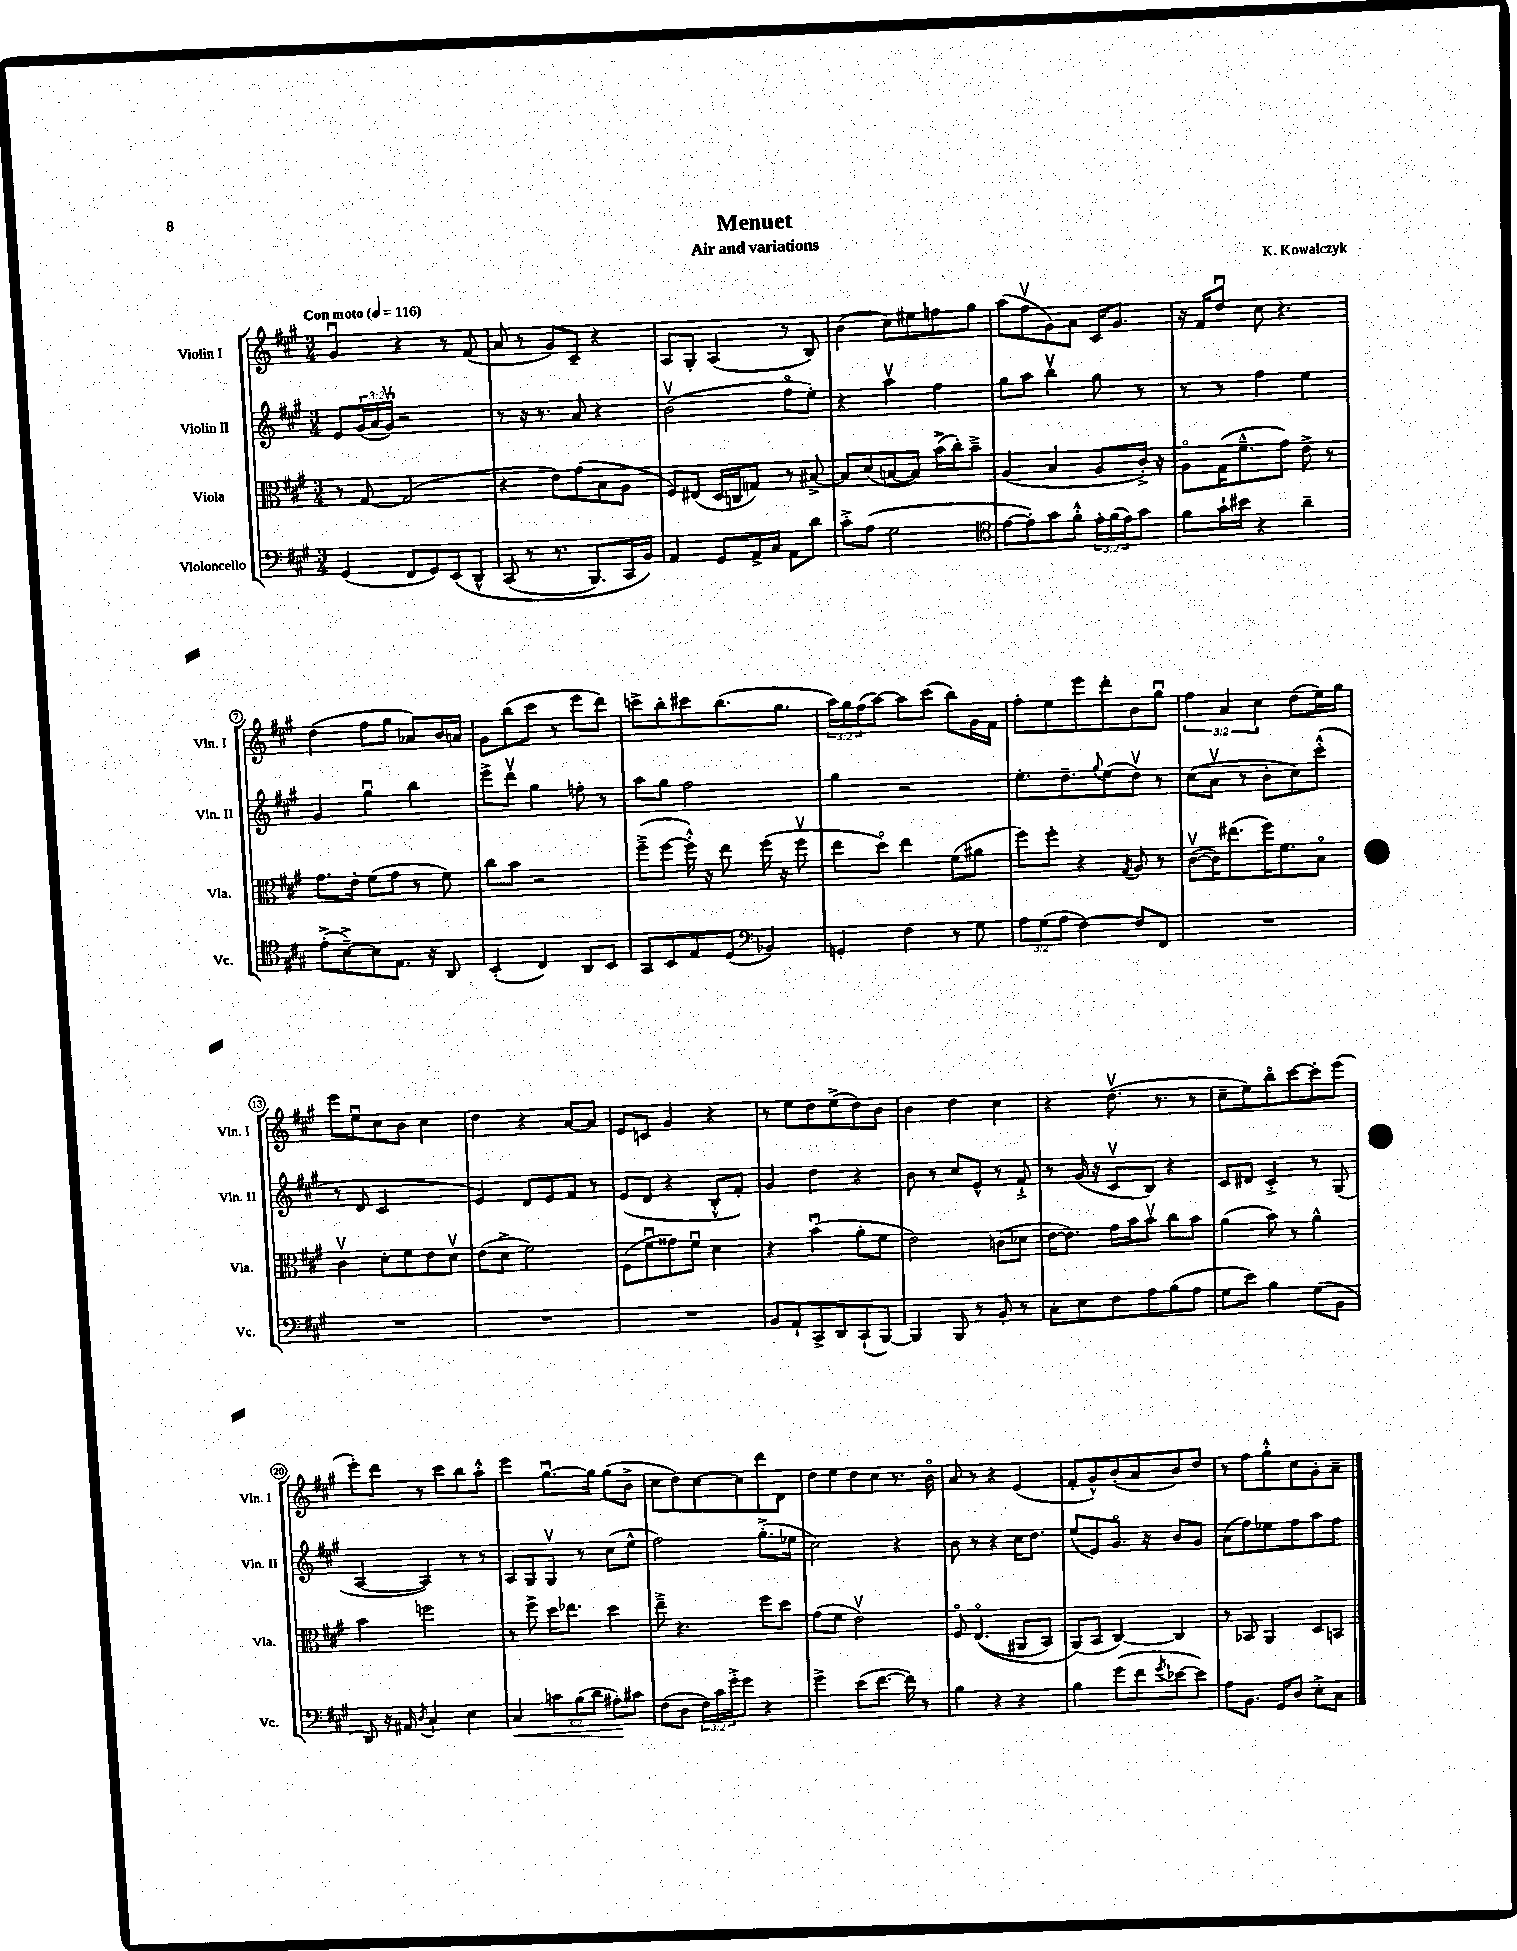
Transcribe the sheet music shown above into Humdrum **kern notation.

**kern	**kern	**kern	**kern
*staff4	*staff3	*staff2	*staff1
*clefF4	*clefC3	*clefG2	*clefG2
*k[f#c#g#]	*k[f#c#g#]	*k[f#c#g#]	*k[f#c#g#]
*M3/4	*M3/4	*M3/4	*M3/4
*MM116	*MM116	*MM116	*MM116
(4GG#	8r	8e	4g#u
.	[8G#	(24g#	.
.	.	24a	.
.	.	24g#v)	.
8FF#	(2G#]	2r	4r
8GG#)	.	.	.
&(8EE	.	.	8r
8DD^^	.	.	(8f#
=	=	=	=
(8CC#	4r	8r	8a
8r	.	16r	8r
.	.	8.r	.
8.r	8e)	.	8g#)
.	(8g#	8a	8c#~
8.BBB)	.	.	.
.	8B	4r	4r
16CC#	8A	.	.
16BB&)	.	.	.
=	=	=	=
4AA	8F#)	(2bv	8A
.	(8E#	.	8G#'
8GG#	16D	.	(4A
.	16C	.	.
16AA^	8G)	.	.
16C#	.	.	.
8AA	8r	8ff#o	8r
8d	[8B#^	8ee')	8B)
=	=	=	=
8c#'^	8B#]	4r	(4b
(8A	(8d	.	.
2G#	[8B	4aav	8cc#)
.	8B])	.	8ee#
.	(16b^	4ff#	8ff
.	16cc#')	.	.
.	8b~^	.	8gg#
=	=	=	=
*clefC4	*	*	*
[8e	(4A	8gg#	(8aa
8e'])	.	8aa	8ff#v
8g#	4B	4bbv	8g#)
8f#'^^	.	.	8a
24e'	8A	8gg#	16c#
(24f#	.	.	.
.	.	.	8.g#
24e)	.	.	.
8g#	16c#'^)	8r	.
.	16r	.	.
=	=	=	=
8f#	8Ao	8r	16r
.	.	.	16f#
16g#`	(16G#	8r	8ddu
16b#	8.f#~^^	.	.
4r	.	4ff#	8cc#
.	8g#)	.	4.r
4a~	8e^	4ee	.
.	8r	.	.
=	=	=	=
(8e'^	8.g#	4g#	(4dd
[8B~^)	.	.	.
.	16e'	.	.
8B]	(8f#	4gg#u	8ff#
8.E	8g#	.	8gg#
.	8r	4bb	8a-)
16r	.	.	.
8AA	8f#)	.	16b
.	.	.	16a
=	=	=	=
(4BB'	8cc#	8eee^	8g#
.	8b	8dddv	(8bb
4C#)	2r	4gg#	8ccc#
.	.	.	8r
8AA	.	8ff'	8eee
8BB	.	8r	8ddd)
=	=	=	=
8GG#	(8ff#~^	8aa	8ccc^
8BB	[8ff#	8gg#	8bb'
8E	16ff#'^^])	2ff#	8ccc#
.	16r	.	.
(8D	8ee	.	(8.bb
*clefF4	*	*	*
4BB-)	(16ff#	.	.
.	16r	.	8.gg#
.	8ff#v	.	.
=	=	=	=
4GG'	8ee	4gg#	24aa)
.	.	.	24gg#
.	.	.	(24ff#
.	8ddo)	.	[8aa)
4F#	4ee	2r	8aa]
.	.	.	(8ccc#
8r	(8f#	.	8bb)
8G#	8a#	.	16g#
.	.	.	16f#
=	=	=	=
12A	8ff#)	8.ee'	8ff#'
(12G#	.	.	.
.	8ff#'	.	8ee
12A	.	.	.
.	.	8.dd~	.
[4F#)	4r	.	8eee
.	.	8qqgg#	.
.	.	(8ee	8ddd'
.	8qG#	.	.
8F#]	8A	8ddv)	8b
8FF#	8r	8r	8gg#u
=	=	=	=
2.r	([8c#v	(8cc#	6ff#
.	16c#])	8av	.
.	.	.	6a
.	(8.ee#	.	.
.	.	8r	.
.	.	.	6cc#
.	16ff#)	8b'	.
.	8.f#	.	.
.	.	8cc#)	(8dd
.	8Bo	(8ccc#'^^	16ee)
.	.	.	16gg#
=	=	=	=
2.r	4c#v	8r	8eee
.	.	8d	8eeu
.	8d'	2c#	8cc#
.	8f#	.	8b
.	8e	.	4cc#
.	8dv	.	.
=	=	=	=
2.r	(8e	4e)	4dd
.	8d^	.	.
.	2f#)	8d	4r
.	.	8e	.
.	.	8f#	[8a
.	.	8r	8a]
=	=	=	=
2.r	(8F#	(8e	8e
.	8f#u	8d	8c
.	8g##)	4r	4g#
.	8f#u	.	.
.	4d	8B'^^	4r
.	.	8f#')	.
=	=	=	=
8BB	4r	4g#	8r
8AA`	.	.	8ee
8CC#^	(4bu	4dd	8dd
8DD	.	.	(8ee^
(8CC#`	8a'	4r	8dd)
[8BBB)	8f#	.	8b
=	=	=	=
4BBB]	2e)	8b	4b
.	.	8r	.
8BBB	.	8cc#	4dd
8r	.	8e^^	.
8BB'	(8c	8r	4cc#
8r	8d-	8f#`^	.
=	=	=	=
8C#'	[16e	8r	4r
.	8.e])	.	.
8E	.	(16g#	.
.	.	16r	.
8F#	16g#	8c#v	(8.ddv
.	16b	.	.
8A	8bv	8B)	.
.	.	.	8.r
(8B	8cc#	4r	.
8A	8b	.	8r
=	=	=	=
8G#	(4a	8c#	8cc#~
8e)	.	8d#	8ee)
4B	8b)	4c#'^	8bbo
.	8r	.	[8ccc#
(8G#	4a^^	8r	8ccc#']
8BB	.	(8G#	(8eee
=	=	=	=
8DD)	4b	[4A	8eee')
16r	.	.	8ddd
16AA#	.	.	.
8qD	.	.	.
4C#`	2ff	4A])	8r
.	.	.	8ccc#
4E	.	8r	8bb
.	.	8r	8aa'^^
=	=	=	=
4C#	8r	8A	4eee
.	8ff#^	8G#	.
12c	16dd	8G#v	[8.gg#u
.	8.ee-	.	.
(12B	.	.	.
.	.	8r	.
12d	.	.	.
.	.	.	16gg#]
8A#')	4dd	(8cc#	(8gg#
8c#	.	8ee^^	8b^
=	=	=	=
(8F#	8ee~^	2ff#)	8cc#
8D	4.r	.	8dd)
24F#)	.	.	[8cc#
24c#	.	.	.
24g#'^	.	.	.
8g#	.	.	8cc#]
4r	8ff#	(8.gg#'^	8ddd
.	8dd	.	8d
.	.	16ee-	.
=	=	=	=
4g#^	(8g#	2cc#)	8dd
.	8f#	.	8ee
(8e	2ev)	.	8dd
[8.f#	.	.	8cc#
.	.	4r	8.r
16f#])	.	.	.
8r	.	.	.
.	.	.	16bo
=	=	=	=
4B	8F#o	8b	8a
.	&((4.Eo	8r	8r
4r	.	4r	4r
4r	8AA#	16cc#	(4e
.	.	8.dd	.
.	8BB)	.	.
=	=	=	=
4B	(8AA&)	(8ee	8f#'
.	8BB	8e)	8g#^^)
(8g#	[4C#)	8.g#o	(8b'
8f#	.	.	8a
.	.	16r	.
8qg#	.	.	.
[8e-	4C#]	8b	8b)
8e-])	.	8g#	8dd
=	=	=	=
8A	8r	(8a	8r
8.BB	8BB-	8ff#)	8ff#
.	4AA	8ee-	8gg#'^^
16GG#	.	.	.
8D	.	8ff#	8cc#
8E'^	8D	8aa	8g#'
8C#	8BB	8ff#	8a~
==	==	==	==
*-	*-	*-	*-
